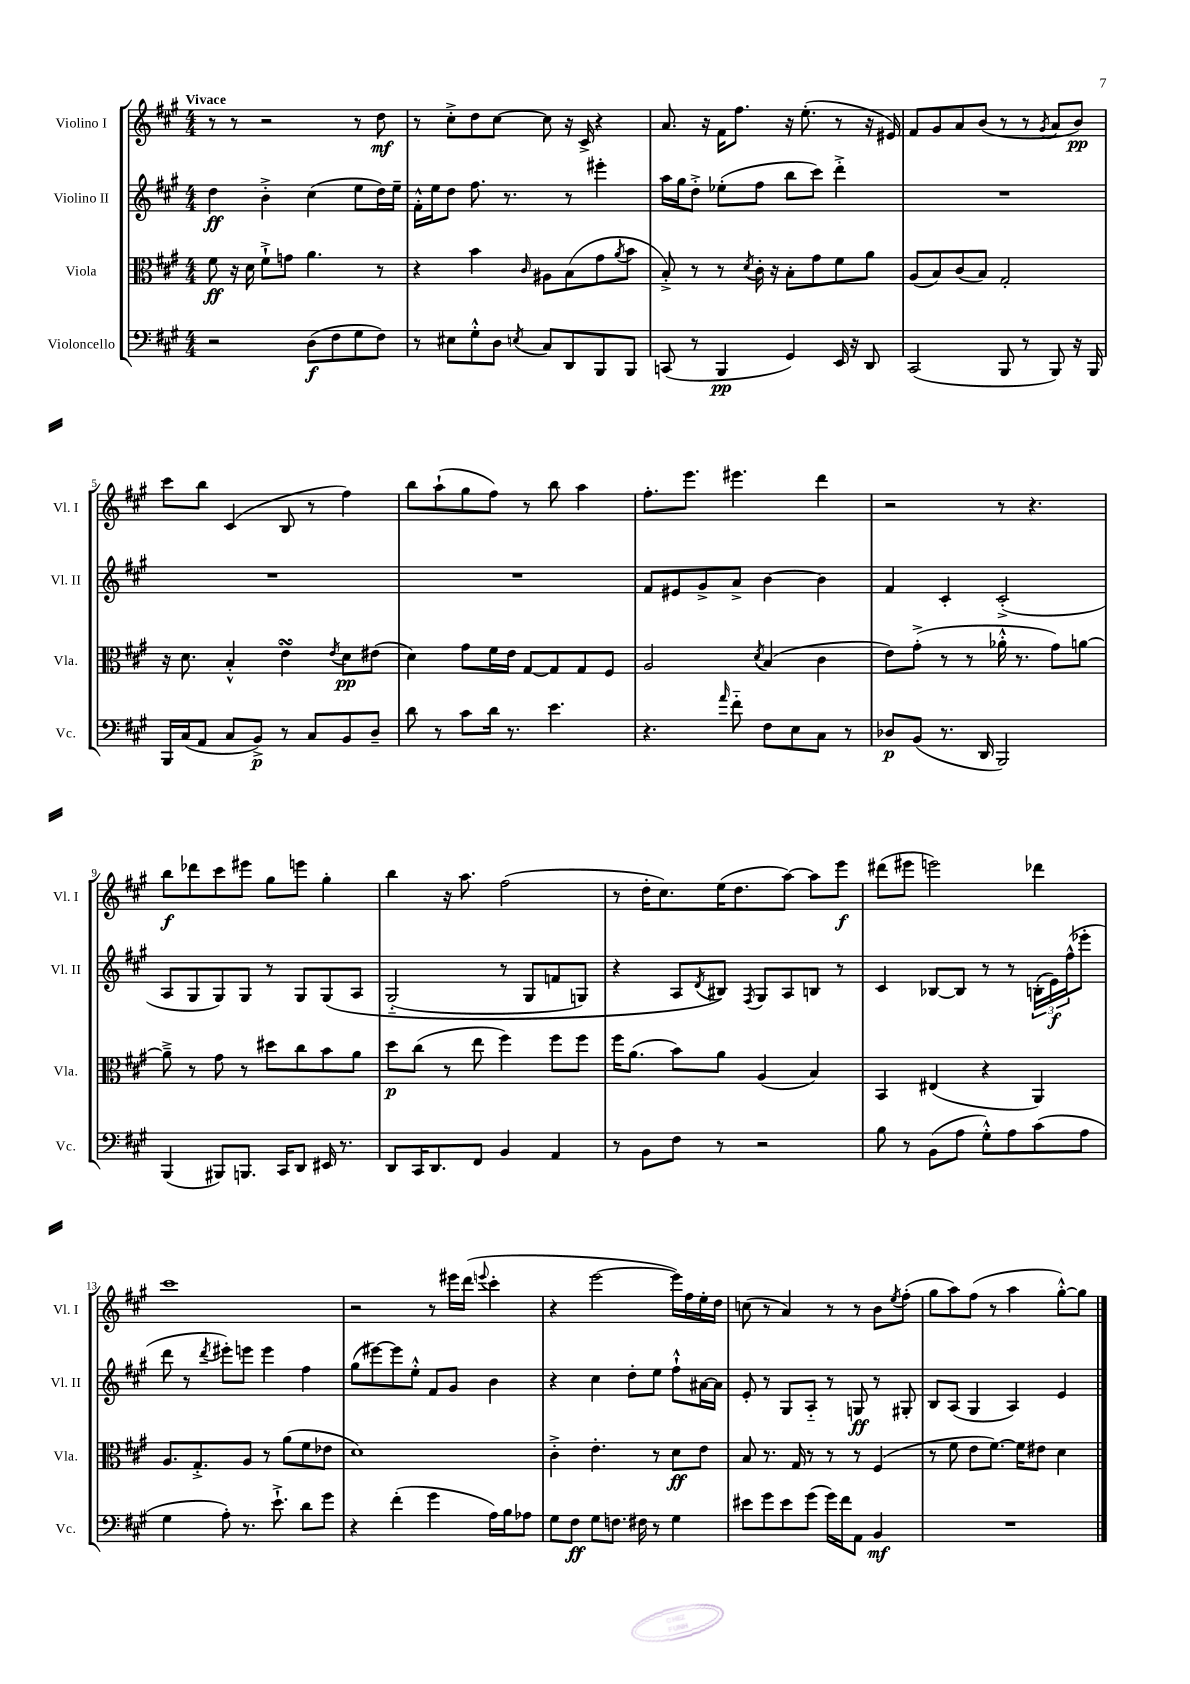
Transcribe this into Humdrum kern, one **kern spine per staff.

**kern	**kern	**kern	**kern
*staff4	*staff3	*staff2	*staff1
*clefF4	*clefC3	*clefG2	*clefG2
*k[f#c#g#]	*k[f#c#g#]	*k[f#c#g#]	*k[f#c#g#]
*M4/4	*M4/4	*M4/4	*M4/4
2r	8f#	4dd	8r
.	16r	.	8r
.	16d	.	.
.	8f#`^	4b'^	2r
.	8g	.	.
(8D	4.a	(4cc#	.
8F#	.	.	.
8G#	.	8ee	8r
8F#)	8r	16dd)	8dd
.	.	16ee~	.
=	=	=	=
8r	4r	16f#'^^	8r
.	.	16ee	.
8E#	.	8dd	8cc#'^
8G#'^^	4b	8.ff#	8dd
8D	.	.	[8cc#
.	.	8.r	.
8qE	16qqc#	.	.
8C#	8A#	.	8cc#]
8DD	(8B	8r	16r
.	.	.	16c#^
8BBB	8g#	4eee#'	4r
.	8qa	.	.
8BBB	8b	.	.
=	=	=	=
(8CC	8B'^)	16aa	8.a
.	.	16gg#	.
8r	8r	8dd'^	.
.	.	.	16r
4BBB	8r	(8ee-'	16f#
.	.	.	8.ff#
.	8qd	.	.
.	16c#'	8ff#	.
.	16r	.	.
4GG#)	8B'	8bb	16r
.	.	.	(8.ee'
.	8g#	8ccc#)	.
16EE	8f#	4ddd'^	8r
16r	.	.	.
8DD	8a	.	16r
.	.	.	16e#)
=	=	=	=
(2CC#	(8A	1r	8f#
.	8B)	.	8g#
.	(8c#	.	8a
.	8B)	.	(8b
8BBB	2G#'	.	8r
8r	.	.	8r
.	.	.	8qg#
8BBB)	.	.	8a
16r	.	.	8b)
16BBB	.	.	.
=	=	=	=
16BBB	16r	1r	8ccc#
(16C#	8.d	.	.
8AA	.	.	8bb
8C#	4B'^^	.	(4c#
8BB^)	.	.	.
8r	4e	.	8B
8C#	.	.	8r
.	8qe	.	.
8BB	8d	.	4ff#)
8D~	(8e#	.	.
=	=	=	=
8d	4d)	1r	8bb
8r	.	.	(8aa`
8c#	8g#	.	8gg#
16d	16f#	.	8ff#)
8.r	16e	.	.
.	[8G#	.	8r
4.e	8G#]	.	8bb
.	8G#	.	4aa
.	8F#	.	.
=	=	=	=
4.r	2A	8f#	8.ff#'
.	.	8e#	.
.	.	.	8.eee
.	.	8g#^	.
16qqa	.	.	.
8f#'~	.	8a^	4.eee#
.	8qd	.	.
8F#	(4B	[4b	.
8E	.	.	.
8C#	4c#	4b]	4ddd
8r	.	.	.
=	=	=	=
8D-	8e)	4f#	2r
(8BB	(8g#'^	.	.
8.r	8r	4c#'	.
.	8r	.	.
16DD	.	.	.
2BBB)	16a-'^^	(2c#'^	8r
.	8.r	.	.
.	.	.	4.r
.	8g#)	.	.
.	[8a	.	.
=	=	=	=
(4BBB	8a~^]	8A	8bb
.	8r	8G#	8ddd-
8BBB#)	8g#	8G#)	8ccc#
8.BBB	8r	8G#	8eee#
.	8dd#	8r	8gg#
16CC#	.	.	.
8DD	8cc#	8G#	8eee
16EE#	8b	&(8G#	4gg#'
8.r	.	.	.
.	8a	8A	.
=	=	=	=
8DD	8dd	(2G#'~	4bb
16CC#	(8cc#	.	.
8.DD	.	.	.
.	8r	.	16r
.	.	.	8.aa
8FF#	8ee	.	.
4BB	4ff#)	8r	(2ff#
.	.	8G#	.
4AA	8ff#	8f	.
.	8ff#	8G)	.
=	=	=	=
8r	16ff#	4r	8r
.	(8.a	.	.
8BB	.	.	16dd'
.	.	.	8.cc#)
8F#	8b)	8A	.
.	.	8qd	.
8r	8a	8B#&)	(16ee
.	.	.	8.dd
.	.	8qF#	.
2r	(4A	8G#	.
.	.	8A	[8aa)
.	4B)	8B	8aa]
.	.	8r	8eee
=	=	=	=
8B	4BB	4c#	(8ddd#
8r	.	.	8eee#
(8BB	(4E#	[8B-	2eee)
8A	.	8B-]	.
8G#'^^)	4r	8r	.
8A	.	8r	.
(8c#	4AA)	(24B'	4ddd-
.	.	24e)	.
.	.	(24ff#^^	.
8A	.	8eee-'	.
=	=	=	=
4G#	8.A	8ddd	1ccc#
.	.	8r	.
.	8.G#'^	.	.
.	.	8qddd	.
8A')	.	8eee#')	.
8.r	8A	8eee	.
.	8r	4eee	.
8.e`^	.	.	.
.	(8a	.	.
8d	8f#	4ff#	.
8g#	8e-	.	.
=	=	=	=
4r	1d)	(8gg#	2r
.	.	[8eee#)	.
(4f#'	.	8eee#]	.
.	.	8ee'^^	.
4g#	.	8f#	8r
.	.	8g#	16eee#
.	.	.	(16ddd
.	.	.	8qqeee
16A)	.	4b	4ccc#'
16B	.	.	.
8A-	.	.	.
=	=	=	=
8G#	4c#'^	4r	4r
8F#	.	.	.
8G#	4.e'	4cc#	[2eee
8.F	.	.	.
.	.	8dd'	.
16F#	.	.	.
8r	8r	8ee	.
4G#	8d	8ff#`^^	16eee])
.	.	.	16ff#
.	8e	[16a#	16ee'
.	.	16a#]	16dd
=	=	=	=
8e#	8B	8e'	(8cc
8g#	8.r	8r	8r
8e#	.	8G#	4a)
.	16G#	.	.
(8g#	8r	8A'~	.
16g#)	8r	8r	8r
16f#	.	.	.
8AA	8r	8G	8r
4BB	(4F#	8r	8b
.	.	.	8qee
.	.	8G#'	(8ff#'
=	=	=	=
1r	8r	8B	8gg#
.	8f#	(8A	8aa)
.	8e	4G#	(8ff#
.	[8.f#)	.	8r
.	.	4A)	4aa
.	16f#]	.	.
.	8e#	.	.
.	4d	4e	[8gg#'^^)
.	.	.	8gg#]
==	==	==	==
*-	*-	*-	*-
